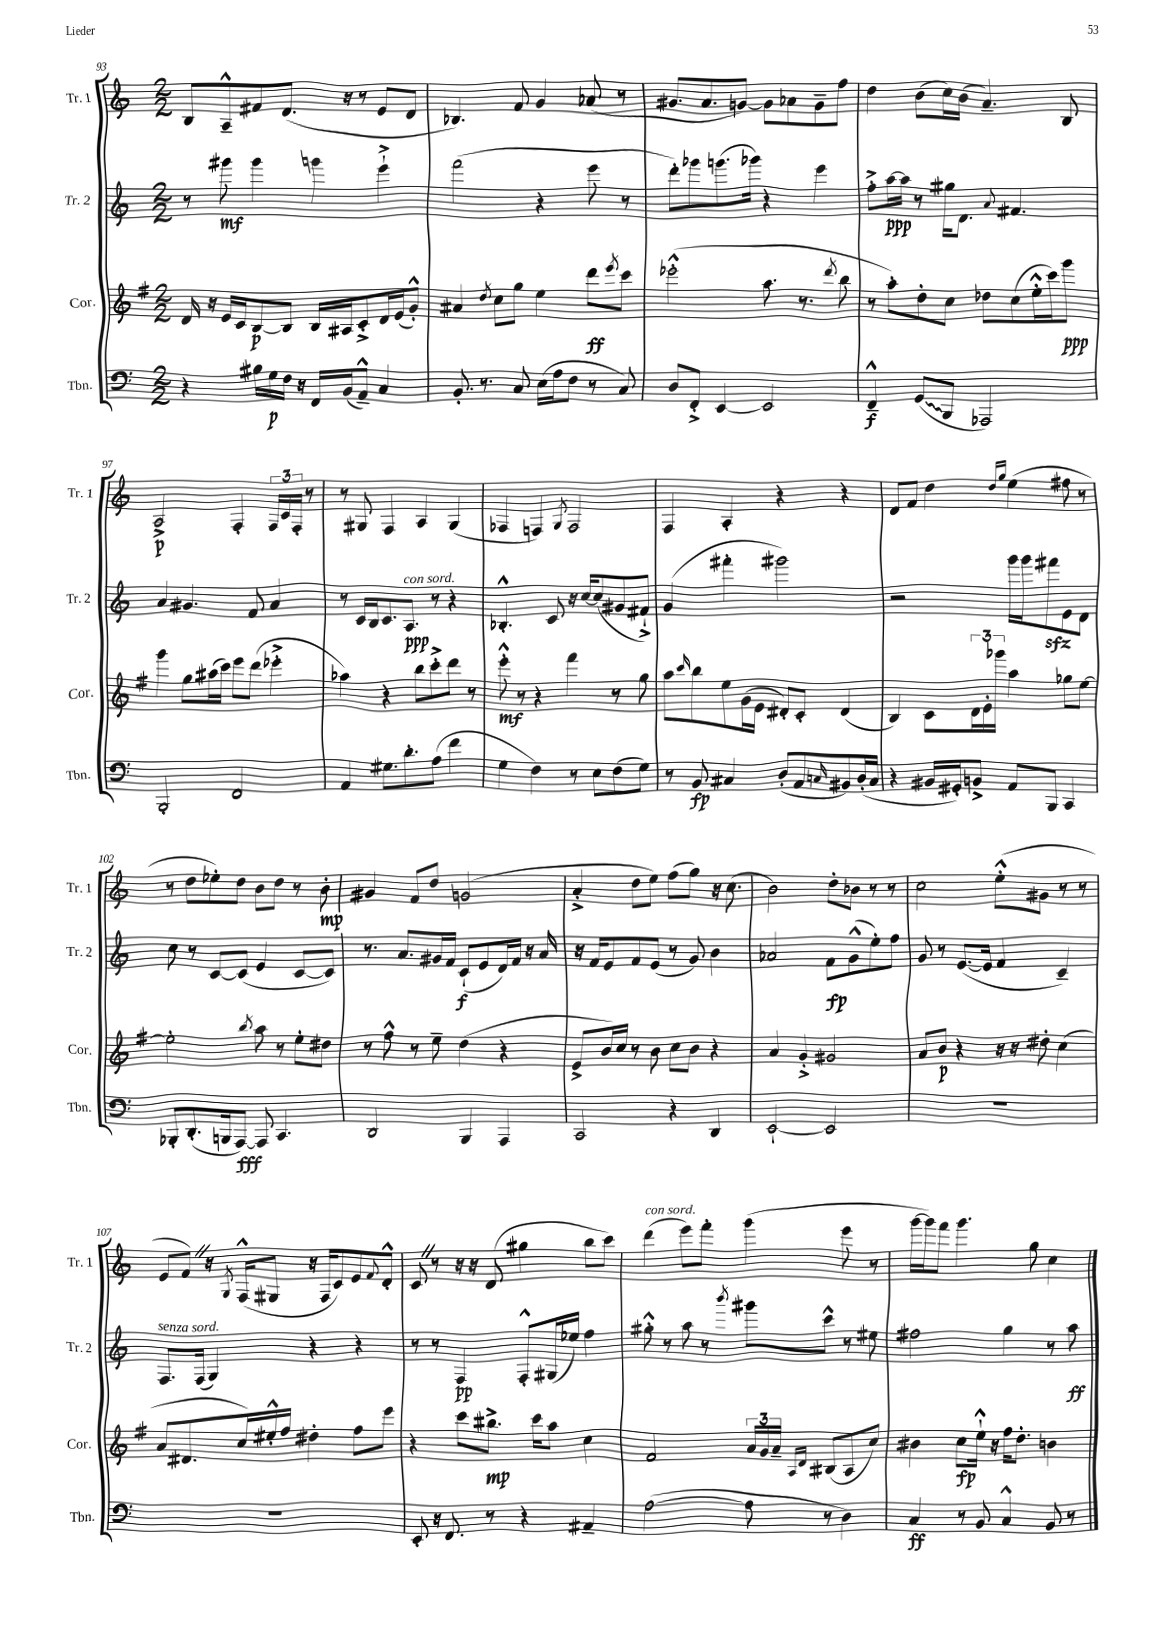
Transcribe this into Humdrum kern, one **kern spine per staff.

**kern	**kern	**kern	**kern
*staff4	*staff3	*staff2	*staff1
*clefF4	*clefG2	*clefG2	*clefG2
*k[]	*k[f#]	*k[]	*k[]
*M2/2	*M2/2	*M2/2	*M2/2
4r	16d	8r	8B
.	16r	.	.
.	16e	8ggg#	8A~^^
.	16c	.	.
16B#	[8B	4ggg#	8f#
16G	.	.	.
16F	8B]	.	(8.d
16r	.	.	.
16FF	16B	4ggg	.
(16BB	16A#	.	16r
8AA~^^)	8c'^	.	8r
4C	16d	4eee`^	8e
.	(16e	.	.
.	8g'^^)	.	8d
=	=	=	=
8.BB'	4a#	(2fff	4.B-)
8.r	.	.	.
.	8qdd	.	.
.	8cc	.	.
8C	8gg	.	8f
(16E	4ee	4r	4g
16A	.	.	.
8F	.	.	.
8r	8ddd	8eee	(8a-
.	8qeee	.	.
8C)	8ccc	8r	8r
=	=	=	=
8D	(2eee-'^^	8ddd')	8.g#
8FF'^	.	8ggg-	.
.	.	.	8.a
[4EE	.	(8.ggg	.
.	.	.	[8g)
.	.	16ggg-)	.
2EE]	8.aa	4r	8g]
.	.	.	8a-
.	8.r	.	.
.	.	4eee	8g~
.	8qddd	.	.
.	8bb	.	8ff
=	=	=	=
4FF~^^	8r	8ff'^	4dd
.	8aa')	[16aa	.
.	.	16aa]	.
(8GG	8dd'	8r	(8b
8BBB	8cc	16gg#	16cc)
.	.	8.d	(16b
2AAA-)	8dd-	.	4.a~)
.	.	8qqa	.
.	(8cc	4.f#	.
.	16ee'^^	.	.
.	16ccc)	.	.
.	8ggg	.	8B
=	=	=	=
2BBB'	4ggg	4a	2A^
.	8gg	4.g#	.
.	(16aa#	.	.
.	16ccc)	.	.
2FF	8eee	.	4F'
.	(8ddd	8f	.
.	4eee-'^	4a	24F
.	.	.	24c
.	.	.	24F'
.	.	.	8r
=	=	=	=
4AA	4aa-)	8r	8r
.	.	16c	8G#
.	.	16B	.
8.G#	4r	8.c	4F
8.d'	.	8.A	.
.	8bb	.	4A
(8A	8ccc'^	8r	.
4f	8ddd	4r	(4G#
.	8r	.	.
=	=	=	=
4G	8eee'^^	4.B-'^^	4F-
.	8r	.	.
4F)	4r	.	4F)
.	.	8c	.
.	.	.	8qG
8r	4fff#	16r	2F
.	.	[16cc	.
8E	.	(8cc]	.
(8F	8r	8g#	.
8G)	8gg	8f#`^)	.
=	=	=	=
8r	8aa	(4g	4F
.	16qqccc	.	.
8BB	8bb	.	.
4C#	8ee	4fff#'	4A'
.	(16g	.	.
.	16e	.	.
(8D'	8d#')	2ggg#)	4r
8AA	8c'	.	.
16qqC	.	.	.
8BB#)	(4d#	.	4r
(16D'	.	.	.
16C	.	.	.
=	=	=	=
4r	4B)	2r	8d
.	.	.	8f
16BB#	8c	.	4dd
16GG#')	.	.	.
8BB^	24d	.	.
.	24e'	.	.
.	24ggg-	.	.
.	.	.	16qqdd
.	.	.	16qqgg
8AA	4aa	16ggg	(4ee
.	.	16ggg	.
8BBB	.	8fff#	.
4CC	8gg-	8e	8ff#
.	[8ee	8d	8r
=	=	=	=
8BBB-'	2ee']	8cc	8r
(8.DD'	.	8r	8dd
.	.	[8c	8ee-')
16BBB	.	.	.
[8AAA)	.	(8c]	8dd
.	8qbb	.	.
8AAA]	8aa	4e	8b
4.CC	8r	.	8dd
.	8ee'	[8c	8r
.	8dd#	8c])	8b'
=	=	=	=
2DD	8r	8.r	4g#
.	8ff#^^	.	.
.	.	8.a	.
.	8r	.	8f
.	8ee~	16g#	8dd
.	.	16f	.
4BBB	(4dd	(8c`	(2g
.	.	8e	.
4AAA	4r	16d)	.
.	.	16f	.
.	.	16r	.
.	.	16a	.
=	=	=	=
2CC	8e^	16r	4a'^
.	.	16f	.
.	16b)	8e	.
.	16cc	.	.
.	8r	8f	8dd
.	8b	(8e	8ee)
4r	8cc	8r	(8ff
.	8b	8g)	8gg)
4DD	4r	4b	16r
.	.	.	(8.cc
=	=	=	=
[2EE`	4a	2a-	2b)
.	4g'^	.	.
2EE]	2g#	8f	8dd'
.	.	(8g^^	8b-
.	.	8ee')	8r
.	.	8ff	8r
=	=	=	=
1r	8a	8g	2cc
.	8b	8r	.
.	4r	([8.e	.
.	.	16e]	.
.	16r	4f	(8ee'^^
.	16r	.	.
.	8dd#'	.	8g#
.	(4cc	4c~)	8r
.	.	.	8r
=	=	=	=
1r	8a	8.F	8e
.	8.d#	.	8f)
.	.	(16F	.
.	.	4G)	16r
.	.	.	8qG
.	16cc)	.	(16F^^
.	16ee#'^^	.	8G#
.	16ff#	.	.
.	4dd#'	4r	16r
.	.	.	16F
.	.	.	8c)
.	8ff#	4r	8e
.	.	.	8qqf
.	8eee	.	8d'^^
=	=	=	=
8EE'	4r	8r	8c
16r	.	8r	8r
8.FF	.	.	.
.	8ccc	4F	16r
.	.	.	16r
8r	8.bb#^	.	(8d
4r	.	8F'^^	4gg#
.	16ccc	.	.
.	8aa	(16G#	.
.	.	16ee-)	.
4AA#~	4cc	4ff	8bb
.	.	.	8ccc)
=	=	=	=
([2A	2f#	8gg#'^^	(4ddd
.	.	8r	.
.	.	8aa	8eee)
.	.	8r	8fff'
.	.	8qbbb	.
8A]	24a	8ggg#	(4ggg
.	24g	.	.
.	24a~	.	.
.	16qqA	.	.
.	16qqd	.	.
8r	(8B#	8ccc^^	.
4D)	8A	8r	8eee
.	8cc)	8ee#	8r
=	=	=	=
4C	4b#	2ff#	[16ggg
.	.	.	16ggg])
.	.	.	8fff
8r	8cc	.	4.ggg
8BB	16ee`^^	.	.
.	16r	.	.
4C^^	16ff#	4gg	.
.	8.dd'	.	.
.	.	.	8gg
8BB	4b	8r	4cc
8r	.	8aa	.
==	==	==	==
*-	*-	*-	*-
